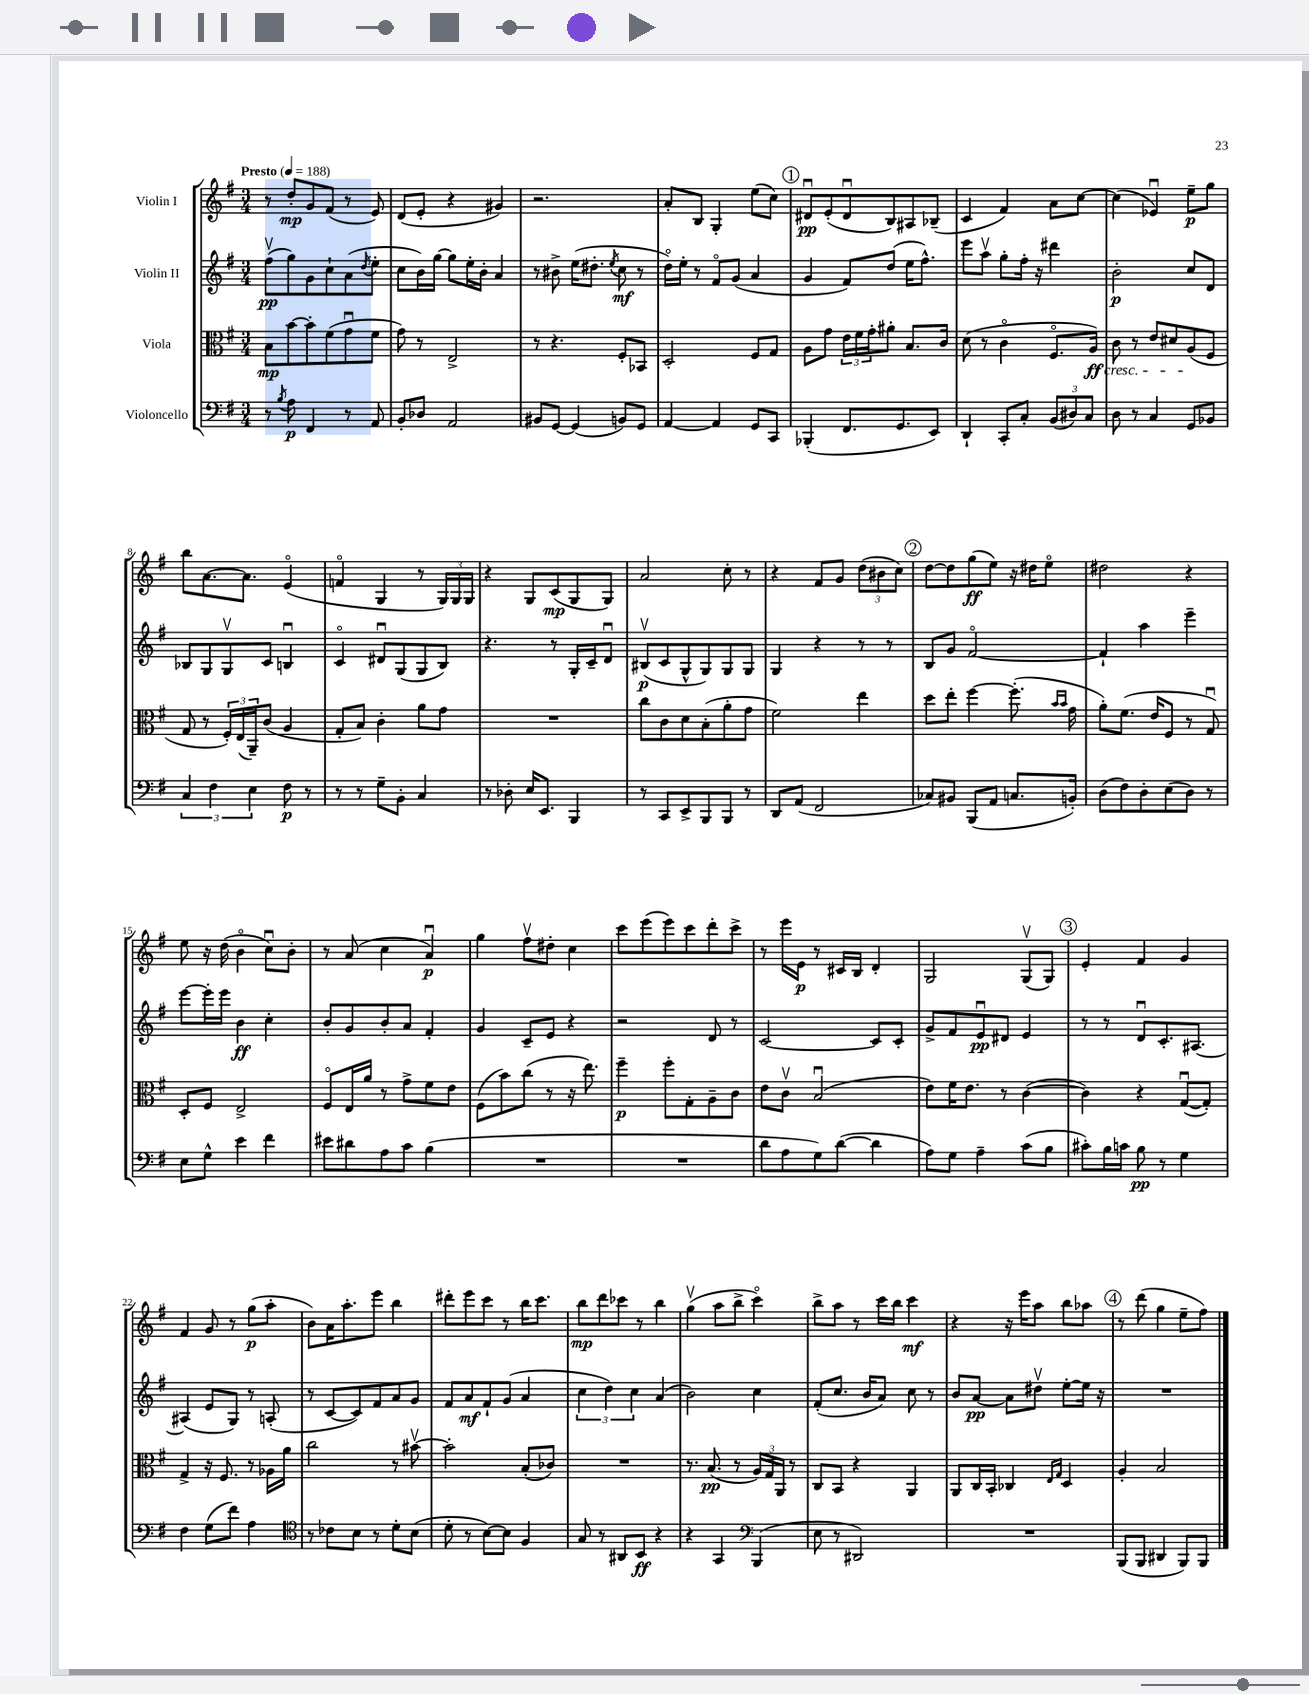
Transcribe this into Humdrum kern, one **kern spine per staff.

**kern	**kern	**kern	**kern
*staff4	*staff3	*staff2	*staff1
*clefF4	*clefC3	*clefG2	*clefG2
*k[f#]	*k[f#]	*k[f#]	*k[f#]
*M3/4	*M3/4	*M3/4	*M3/4
*MM188	*MM188	*MM188	*MM188
8r	8B\L	(8ff#v\L	8r
8qB/	.	.	.
8A\	[8b\	8gg\)	8dd'/L
4FF#/	8b'\]	8g\	8g/
.	(8f#\	8cc`\	(8f#/J
8r	8gu\	(8a\	8r
.	.	8qdd/	.
8AA/	8f#\J	8ee'\J	8e/)
=	=	=	=
8BB'/L	8g\)	8cc\L	(8d/L
8D-/J	8r	16b\L)	8e'/J
.	.	[16gg\JJ	.
2AA/	2E^/	8gg\]L	4r
.	.	16ee'\L	.
.	.	16b'\JJ	.
.	.	4a/	4g#/)
=	=	=	=
8BB#/L	8r	8r	2.r
[8GG/J	4.r	8b#^\	.
(4GG/]	.	(16ee\LK	.
.	.	8.dd#'\J	.
.	.	8qee/	.
8BB/L)	8F#'/L	8cc\	.
8GG/J	8BB-/J	8r	.
=	=	=	=
[4AA/	2D'/	16ddo\LL)	8a'/L
.	.	16ee'\JJ	.
.	.	8r	8B/J
4AA/]	.	8f#o/L	4G'/
.	.	(8g/J	.
8GG/L	8F#/L	4a/	(8ee\L
8CC/J	8G/J	.	8cc\J)
=	=	=	=
(4BBB-'/	8A\L	4g/	8d#u/L
.	8g\J	.	(8e'/
8.FF#/L	24e\LL	8f#/L)	8d#u/
.	24f#\	.	.
.	24g'\J	.	.
.	8a#'\J	(8dd/J	8B/)
8.GG/	.	.	.
.	8.B/L	16ee\LK	8A#/
.	.	8.ff#^^\J)	.
8EE/J)	.	.	(8B-~/J
.	16c/Jk	.	.
=	=	=	=
4DD`/	(8d\	8eee\L	4c/
.	8r	8aav\J	.
8CC'/L	4co\	8gg'\L	4f#/)
8C'/J	.	16ff#'\Jk	.
.	.	16r	.
(12BB/L	8.F#o/L	4ddd#\	8a\L
12D#/)	.	.	.
.	.	.	[8cc\J
12C/J	.	.	.
.	16A/Jk)	.	.
=	=	=	=
8D\	8c\	2b'\	(4cc\]
8r	8r	.	.
4C/	8e/L	.	4e-u/)
.	8d#/	.	.
8GG/L	(8A/	8cc/L	8ee~\L
8BB-/J	8F#/J	8d/J	8gg\J
=	=	=	=
6C/	8G/	8B-/L	8bb\L
.	8r	8G/	[8.a\
6F#\	.	.	.
.	24F#'/LL)	8Gv/	.
.	(24E/	.	.
.	.	.	8.a\]J
6E\	24AA~/J)	.	.
.	(8c/J	8c/J	.
8F#\	4A/	4Bu/	(4eo/
8r	.	.	.
=	=	=	=
8r	8G'/L	4co/	4fo/
8r	8B/J)	.	.
8G~\L	4c'\	8d#u/L	4G/
8BB'\J	.	(8G/	.
4C/	8a\L	8G/	8r
.	8g\J	8B/J)	24G/LL)
.	.	.	24G/
.	.	.	24G/JJ
=	=	=	=
8r	2.r	4.r	4r
8D-'\	.	.	.
16E/LK	.	.	8G/L
8.EE/J	.	.	.
.	.	8r	(8c/
4BBB/	.	16G'/LL	8G/
.	.	16c~/J	.
.	.	8du/J	8G/J)
=	=	=	=
8r	8cc\L	(8B#v/L	2a/
8CC/L	8c\	8c/	.
8EE^/	8d\	8G^^/	.
8BBB/	(8B'\	8G/)	.
8BBB/J	8a'\	8G/	8cc'\
8r	8g\J	8G/J	8r
=	=	=	=
8DD/L	2f#\)	4G/	4r
(8AA/J	.	.	.
2FF#/	.	4r	8f#/L
.	.	.	8g/J
.	4ee\	8r	(12dd\L
.	.	.	12b#\
.	.	8r	.
.	.	.	12cc\J)
=	=	=	=
8C-/L)	8dd\L	8B/L	[8dd\L
8BB#/J	8ee'\J	8g/J	8dd\]
(8BBB/L	[4ff#\	[2f#o/	(8gg\
8AA/J	.	.	8ee\J)
8.C/L	(8.ff#'\]	.	16r
.	.	.	16dd#\LK
.	.	.	8eeo\J
.	16qqb/LL	.	.
.	16qqb/JJ	.	.
16BB'/Jk)	16g\	.	.
=	=	=	=
(8D\L	8a'\L)	4f#`/]	2dd#\
8F#\)	(8.f#\J	.	.
8D'\	.	4aa\	.
.	16e/LK	.	.
(8E\	8F#/J	.	.
8D\J)	8r	4eee~\	4r
8r	8Gu/)	.	.
=	=	=	=
8E\L	8D'/L	[8eee\L	8ee\
8G^^\J	8F#/J	16eee'\]L	16r
.	.	16eee\JJ	(16dd\
4e\	2E^/	4b\	4bo\
4f#\	.	4cc'\	8ccu\L)
.	.	.	8b'\J
=	=	=	=
8e#\L	8F#o/L	8b'/L	8r
8d#\	16E/L	8g/	(8a/
.	16a/JJ	.	.
8A\	8r	8b'/	4cc\
8c\J	8g^\L	8a/J	.
(4B\	8f#\	4f#'/	4au/)
.	8e\J	.	.
=	=	=	=
2.r	(8F#\L	4g/	4gg\
.	8b\)	.	.
.	(8cc\J	8c~/L	8ff#v\L
.	8r	8e/J	8dd#'\J
.	16r	4r	4cc\
.	8.ee\)	.	.
=	=	=	=
2.r	4ff#~\	2r	8ccc\L
.	.	.	(8eee\
.	8ff#'\L	.	8eee\)
.	8G'\	.	8ccc\
.	8A~\	8d/	8ddd'\
.	8c\J	8r	8ccc^\J
=	=	=	=
8d\L	8e\L	[2c/	8r
8A\	8cv\J	.	16eee\LL
.	.	.	16e\JJ
8G\)	(2Bu/	.	8r
([8d\J	.	.	16c#/LL
.	.	.	16B/JJ
4d\]	.	8c/]L	4d'/
.	.	8c'/J	.
=	=	=	=
8A\L)	8e\L)	8g^/L	2G/
8G\J	16f#\K	8f#/	.
.	8.e\J	.	.
4A~\	.	8eu/	.
.	8r	8d#/J	.
(8c\L	([4c\	4e/	(8Gv/L
8B\J	.	.	8G/J)
=	=	=	=
8c#'\L)	4c\])	8r	4e'/
16B\L	.	8r	.
16c\JJ	.	.	.
8B\	4r	8du/L	4f#/
8r	.	8.c'/	.
4G\	([8Gu/L	.	4g/
.	.	[8.A#/J	.
.	8G'/]J)	.	.
=	=	=	=
4F#\	4G^/	(4A#/]	4f#/
(8G\L	16r	8e/L	8g/
.	8.F#/	.	.
8f#\J)	.	8G/J)	8r
4A\	8r	8r	(8gg\L
.	16A-\LL	(8A'/	8aa'\J
.	16a\JJ	.	.
=	=	=	=
*clefC4	*	*	*
8r	2cc\	8r	8b\L)
8c-\L	.	[8c/L	16a\K
.	.	.	8.aa'\
8B\J	.	8c/])	.
8r	.	8f#/	8eee\J
8d'\L	8r	8a/	4bb\
(8B\J	[8b#v\	8g/J	.
=	=	=	=
8d'\	2b#'\]	8f#/L	8ddd#'\L
8r	.	8a/	8eee\
[8B\L)	.	8f#`/	8ccc\J
8B\]J	.	(8g/J	8r
4F#/	(8B'/L	4a/	16bb\LK
.	.	.	8.ccc\J
.	8c-/J)	.	.
=	=	=	=
8G/	2.r	6cc\	8bb\L
8r	.	.	8ddd\
.	.	6dd\)	.
8AA#/L	.	.	8ccc-\J
.	.	6cc\	.
8BB/J	.	.	8r
4r	.	(4a/	4bb\
=	=	=	=
4r	8.r	2b\)	(4ggv\
.	(8.B/	.	.
4GG/	.	.	8aa\L
.	8r	.	8bb^\J
*clefF4	*	*	*
(4BBB/	24A/LL)	4cc\	4ccco\)
.	24G/	.	.
.	24AA/JJ	.	.
.	8r	.	.
=	=	=	=
8E\	8C/L	(8f#'/L	8bb^\L
8r	8BB/J	8.cc/J	8aa\J
2DD#/)	4r	.	8r
.	.	16b/LK	.
.	.	8a/J)	16ccc\LL
.	.	.	16bb\JJ
.	4AA/	8cc\	4ccc\
.	.	8r	.
=	=	=	=
2.r	8AA/L	8b/L	4r
.	16C/L	[8a/J	.
.	16BB'/JJ	.	.
.	4C-/	8a\]L	16r
.	.	.	16eee\LK
.	.	8dd#v\J	8aa\J
.	16qqE/LL	.	.
.	16qqG/JJ	.	.
.	4D/	[8ee'\L	8bb\L
.	.	16ee\]Jk	8aa-\J
.	.	16r	.
=	=	=	=
(8BBB/L	4A'/	2.r	8r
8BBB/J	.	.	(8ddd\
4DD#/	2B/	.	4gg\
8BBB/L)	.	.	8ee~\L
8BBB/J	.	.	8ff#\J)
==	==	==	==
*-	*-	*-	*-
